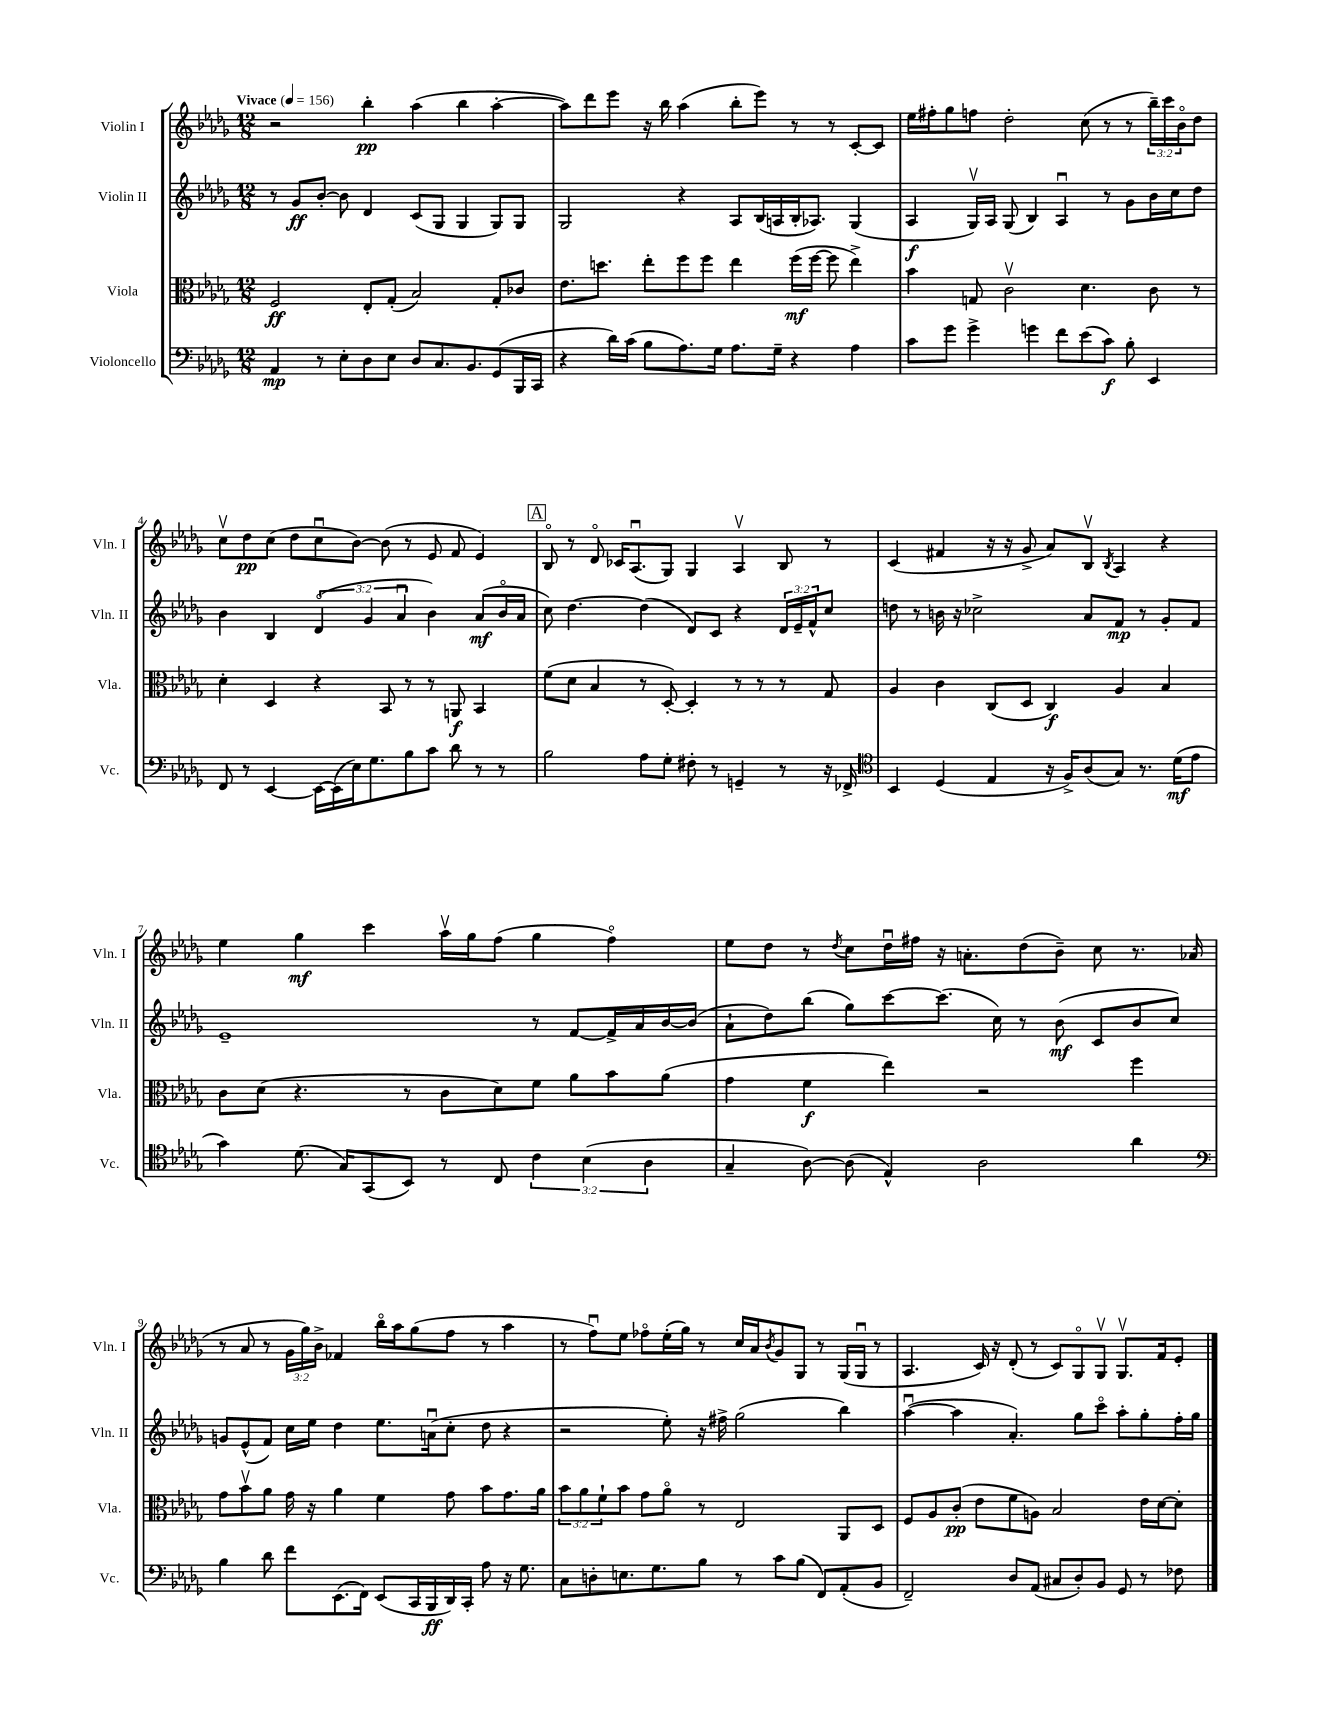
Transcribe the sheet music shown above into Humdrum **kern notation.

**kern	**dynam	**kern	**dynam	**kern	**dynam	**kern	**dynam
*part4	*part4	*part3	*part3	*part2	*part2	*part1	*part1
*staff4	*staff4	*staff3	*staff3	*staff2	*staff2	*staff1	*staff1
*I"Violoncello	*	*I"Viola	*	*I"Violin II	*	*I"Violin I	*
*I'Vc.	*	*I'Vla.	*	*I'Vln. II	*	*I'Vln. I	*
*clefF4	*	*clefC3	*	*clefG2	*	*clefG2	*
*k[b-e-a-d-g-]	*	*k[b-e-a-d-g-]	*	*k[b-e-a-d-g-]	*	*k[b-e-a-d-g-]	*
*M12/8	*	*M12/8	*	*M12/8	*	*M12/8	*
*MM156	*	*MM156	*	*MM156	*	*MM156	*
=1	=1	=1	=1	=1	=1	=1	=1
!	!	!	!	!	!	!LO:TX:a:B:t=Vivace	!
4AA-/	mp	2F/	ff	8r	.	2r	.
.	.	.	.	8g-/L	ff	.	.
8r	.	.	.	[8b-'/J	.	.	.
8E-'\L	.	.	.	8b-\]	.	.	.
8D-\	.	8E-'/L	.	4d-/	.	4bb-'\	pp
8E-\J	.	(8G-'/J	.	.	.	.	.
8D-/L	.	2B-/)	.	(8c/L	.	(4aa-\	.
8.C/	.	.	.	8G-/J	.	.	.
.	.	.	.	4G-/	.	4bb-\	.
8.BB-/	.	.	.	.	.	.	.
(8GG-/	.	8G-'/L	.	8G-/L)	.	[4aa-'\	.
16BBB-/L	.	8c-X/J	.	8G-/J	.	.	.
16CC/JJ	.	.	.	.	.	.	.
=2	=2	=2	=2	=2	=2	=2	=2
4r	.	8.e-\L	.	2G-/	.	8aa-\L])	.
.	.	.	.	.	.	8ddd-\	.
.	.	8.ddn\J	.	.	.	.	.
16d-\LL)	.	.	.	.	.	8eee-\J	.
(16c\JJ	.	.	.	.	.	.	.
8B-\L	.	8ee-'\L	.	.	.	16r	.
.	.	.	.	.	.	16bb-\	.
8.A-\)	.	8ff\	.	4r	.	(4aa-\	.
.	.	8ff\J	.	.	.	.	.
16G-\Jk	.	.	.	.	.	.	.
8.A-\L	.	4ee-\	.	8A-/L	.	8bb-'\L	.
.	.	.	.	(16B-/L	.	8eee-\J)	.
16G-~\Jk	.	.	.	16An/	.	.	.
4r	.	(16ff\LL	mf	16B-'/J	.	8r	.
.	.	[16ff\JJ	.	8.A-X/J)	.	.	.
.	.	8ff\]	.	.	.	8r	.
4A-\	.	4ee-^\)	.	(4G-/	.	[8c'/L	.
.	.	.	.	.	.	8c/J]	.
=3	=3	=3	=3	=3	=3	=3	=3
8c\L	.	4b-\	.	4A-/	f	16ee-\LL	.
.	.	.	.	.	.	16ff#X'\J	.
8g-\J	.	.	.	.	.	8gg-\	.
4g-^\	.	8Gn/	.	16G-v/LL)	.	8ffn\J	.
.	.	.	.	16A-/JJ	.	.	.
.	.	2cv\	.	(8G-/	.	2dd-'\	.
4gn\	.	.	.	4B-/)	.	.	.
8f\L	.	.	.	4A-u/	.	.	.
(8e-\	.	4.d-\	.	.	.	(8cc\	.
8c\J)	f	.	.	8r	.	8r	.
8B-'\	.	.	.	8g-\L	.	8r	.
4EE-/	.	8c\	.	16b-\L	.	24bb-~\LL)	.
.	.	.	.	.	.	24ccc\	.
.	.	.	.	16cc\J	.	.	.
.	.	.	.	.	.	24b-\J	.
.	.	8r	.	8dd-\J	.	8dd-\J	.
!!LO:LB:g=z
=4	=4	=4	=4	=4	=4	=4	=4
8FF/	.	4d-'\	.	4b-\	.	8ccv\L	.
8r	.	.	.	.	.	8dd-\	pp
[4EE-/	.	4D-/	.	4B-/	.	(8cc\J	.
.	.	.	.	.	.	8dd-\L	.
16EE-\LL_	.	4r	.	(6d-/	.	8ccu\	.
(16EE-\]	.	.	.	.	.	.	.
16E-\J)	.	.	.	.	.	[8b-\J)	.
.	.	.	.	6g-/	.	.	.
8.G-\	.	.	.	.	.	.	.
.	.	8BB-/	.	.	.	(8b-\]	.
.	.	.	.	6a-u/	.	.	.
8B-\	.	8r	.	.	.	8r	.
8c\J	.	8r	.	4b-\)	.	8e-/	.
8d-\	.	8AAn/	f	.	.	8f/	.
8r	.	4BB-/	.	(8a-/L	mf	4e-/)	.
8r	.	.	.	16b-/L	.	.	.
.	.	.	.	16a-/JJ	.	.	.
!!LO:REH:place=s1:t=A
=5	=5	=5	=5	=5	=5	=5	=5
2B-\	.	(8f\L	.	8cc\)	.	8B-/	.
.	.	8d-\J	.	[4.dd-\	.	8r	.
.	.	4B-/	.	.	.	8d-/	.
.	.	.	.	.	.	16c-X/KL	.
.	.	.	.	.	.	(8.A-u/	.
8A-\L	.	8r	.	(4dd-\]	.	.	.
8G-'\J	.	[8D-'/)	.	.	.	8G-/J)	.
8F#X'\	.	4D-'/]	.	8d-/L)	.	4G-/	.
8r	.	.	.	8c/J	.	.	.
4GGn~/	.	8r	.	4r	.	4A-v/	.
.	.	8r	.	.	.	.	.
8r	.	8r	.	24d-/LL	.	8B-/	.
.	.	.	.	24e-~/	.	.	.
.	.	.	.	24f^^/J	.	.	.
16r	.	8G-/	.	8cc/J	.	8r	.
16FF-X^/	.	.	.	.	.	.	.
=6	=6	=6	=6	=6	=6	=6	=6
*clefC4	*	*	*	*	*	*	*
4BB-/	.	4A-/	.	8ddn\	.	(4c/	.
.	.	.	.	8r	.	.	.
(4D-/	.	4c\	.	16bn\	.	4f#X/	.
.	.	.	.	16r	.	.	.
.	.	.	.	2cc-X^\	.	.	.
4E-/	.	(8C/L	.	.	.	16r	.
.	.	.	.	.	.	16r	.
.	.	8D-/J	.	.	.	8g-^/	.
16r	.	4C/)	f	.	.	8a-/L)	.
16F^/KL)	.	.	.	.	.	.	.
(8A-/	.	.	.	8a-/L	.	8B-v/J	.
.	.	.	.	.	.	8qB-/	.
8G-/J)	.	4A-/	.	8f/J	mp	4A-/	.
8.r	.	.	.	8r	.	.	.
.	.	4B-/	.	8g-'/L	.	4r	.
(16d-\KL	mf	.	.	.	.	.	.
8e-\J	.	.	.	8f/J	.	.	.
!!LO:LB:g=z
=7	=7	=7	=7	=7	=7	=7	=7
4g-\)	.	8c\L	.	1e-~	.	4ee-\	.
.	.	(8d-\J	.	.	.	.	.
(8.d-\	.	4.r	.	.	.	4gg-\	mf
16G-/KL)	.	.	.	.	.	.	.
(8GG-/	.	.	.	.	.	4ccc\	.
8BB-/J)	.	8r	.	.	.	.	.
8r	.	8c\L	.	.	.	16aa-v\LL	.
.	.	.	.	.	.	16gg-\J	.
8C/	.	8d-\)	.	.	.	(8ff\J	.
6c\	.	8f\J	.	8r	.	4gg-\	.
.	.	8a-\L	.	[8f/L	.	.	.
(6B-\	.	.	.	.	.	.	.
.	.	8b-\	.	16f^/L]	.	4ff\)	.
.	.	.	.	16a-/	.	.	.
6A-\	.	.	.	.	.	.	.
.	.	(8a-\J	.	[16b-/	.	.	.
.	.	.	.	(16b-/JJ]	.	.	.
=8	=8	=8	=8	=8	=8	=8	=8
4G-~/	.	4g-\	.	8a-`\L	.	8ee-\L	.
.	.	.	.	8dd-\)	.	8dd-\J	.
[8A-\)	.	4f\	f	(8bb-\J	.	8r	.
.	.	.	.	.	.	8qdd-/	.
(8A-\]	.	.	.	8gg-\L)	.	8cc\L	.
4E-^^/)	.	4ee-\)	.	[8ccc\	.	16dd-u\L	.
.	.	.	.	.	.	16ff#X\JJ	.
.	.	.	.	(8.ccc\J]	.	16r	.
.	.	.	.	.	.	8.an'\L	.
2A-\	.	2r	.	.	.	.	.
.	.	.	.	16cc\)	.	.	.
.	.	.	.	8r	.	(8dd-\	.
.	.	.	.	(8b-\	mf	8b-~\J)	.
.	.	.	.	8c/L	.	8cc\	.
4a-\	.	4ff\	.	8b-/	.	8.r	.
.	.	.	.	8cc/J)	.	.	.
.	.	.	.	.	.	(16a-X/	.
!!LO:LB:g=z
=9	=9	=9	=9	=9	=9	=9	=9
*clefF4	*	*	*	*	*	*	*
4B-\	.	8g-\L	.	8gn/L	.	8r	.
.	.	8b-v\	.	(8e-^^/	.	8a-/	.
8d-\	.	8a-\J	.	8f/J)	.	8r	.
8f\L	.	16g-\	.	16cc\LL	.	24g-\LL	.
.	.	.	.	.	.	24gg-\)	.
.	.	16r	.	16ee-\JJ	.	.	.
.	.	.	.	.	.	24b-^\JJ	.
(8.EE-\	.	4a-\	.	4dd-\	.	4f-X/	.
16FF\Jk)	.	.	.	.	.	.	.
(8EE-/L	.	4f\	.	8.ee-\L	.	16bb-\LL	.
.	.	.	.	.	.	16aa-\J	.
16CC/L	.	.	.	.	.	(8gg-\	.
16BBB-/	ff	.	.	(16anu\k	.	.	.
16DD-/)	.	8g-\	.	8cc'\J	.	8ff\J	.
16CC'/JJ	.	.	.	.	.	.	.
8A-\	.	8b-\L	.	8dd-\	.	8r	.
16r	.	8.g-\	.	4r	.	4aa-\	.
8.G-\	.	.	.	.	.	.	.
.	.	16a-\Jk	.	.	.	.	.
=10	=10	=10	=10	=10	=10	=10	=10
8C\L	.	12b-\L	.	2r	.	8r	.
.	.	12a-\	.	.	.	.	.
8Dn'\	.	.	.	.	.	8ffu\L)	.
.	.	12f`\	.	.	.	.	.
8.En\	.	8b-\J	.	.	.	8ee-\J	.
.	.	8g-\L	.	.	.	8ff-X\L	.
8.G-\	.	.	.	.	.	.	.
.	.	8a-\J	.	8ee-'\)	.	(16ee-'\L	.
.	.	.	.	.	.	16gg-\JJ)	.
8B-\J	.	8r	.	16r	.	8r	.
.	.	.	.	16ff#X^\	.	.	.
8r	.	2E-/	.	(2gg-\	.	16cc/LL	.
.	.	.	.	.	.	16a-/J	.
.	.	.	.	.	.	8qb-/	.
8c\L	.	.	.	.	.	8g-/	.
(8B-\J	.	.	.	.	.	8G-/J	.
8FF/L)	.	.	.	.	.	8r	.
(8AA-'/	.	8AA-/L	.	4bb-\)	.	(16G-/LL	.
.	.	.	.	.	.	16G-u/JJ	.
8BB-/J	.	8D-/J	.	.	.	8r	.
=11	=11	=11	=11	=11	=11	=11	=11
2FF~/)	.	8F/L	.	([4aa-u\	.	4.A-/	.
.	.	8A-/	.	.	.	.	.
.	.	(8c'/J	pp	4aa-\]	.	.	.
.	.	8e-\L	.	.	.	16c/)	.
.	.	.	.	.	.	16r	.
8D-/L	.	8f\	.	4.a-'/)	.	(8d-'/	.
(8AA-/J	.	8An\J)	.	.	.	8r	.
8C#X/L	.	2B-/	.	.	.	8c/L)	.
8D-'/)	.	.	.	8gg-\L	.	8G-/	.
8BB-/J	.	.	.	8ccc\J	.	8G-v/J	.
8GG-/	.	.	.	8aa-'\L	.	8.G-v/L	.
8r	.	16e-\LL	.	8gg-'\	.	.	.
.	.	[16d-\J	.	.	.	16f/k	.
8F-X\	.	8d-'\J]	.	16ff'\L	.	8e-'/J	.
.	.	.	.	16gg-\JJ	.	.	.
==	==	==	==	==	==	==	==
*-	*-	*-	*-	*-	*-	*-	*-
